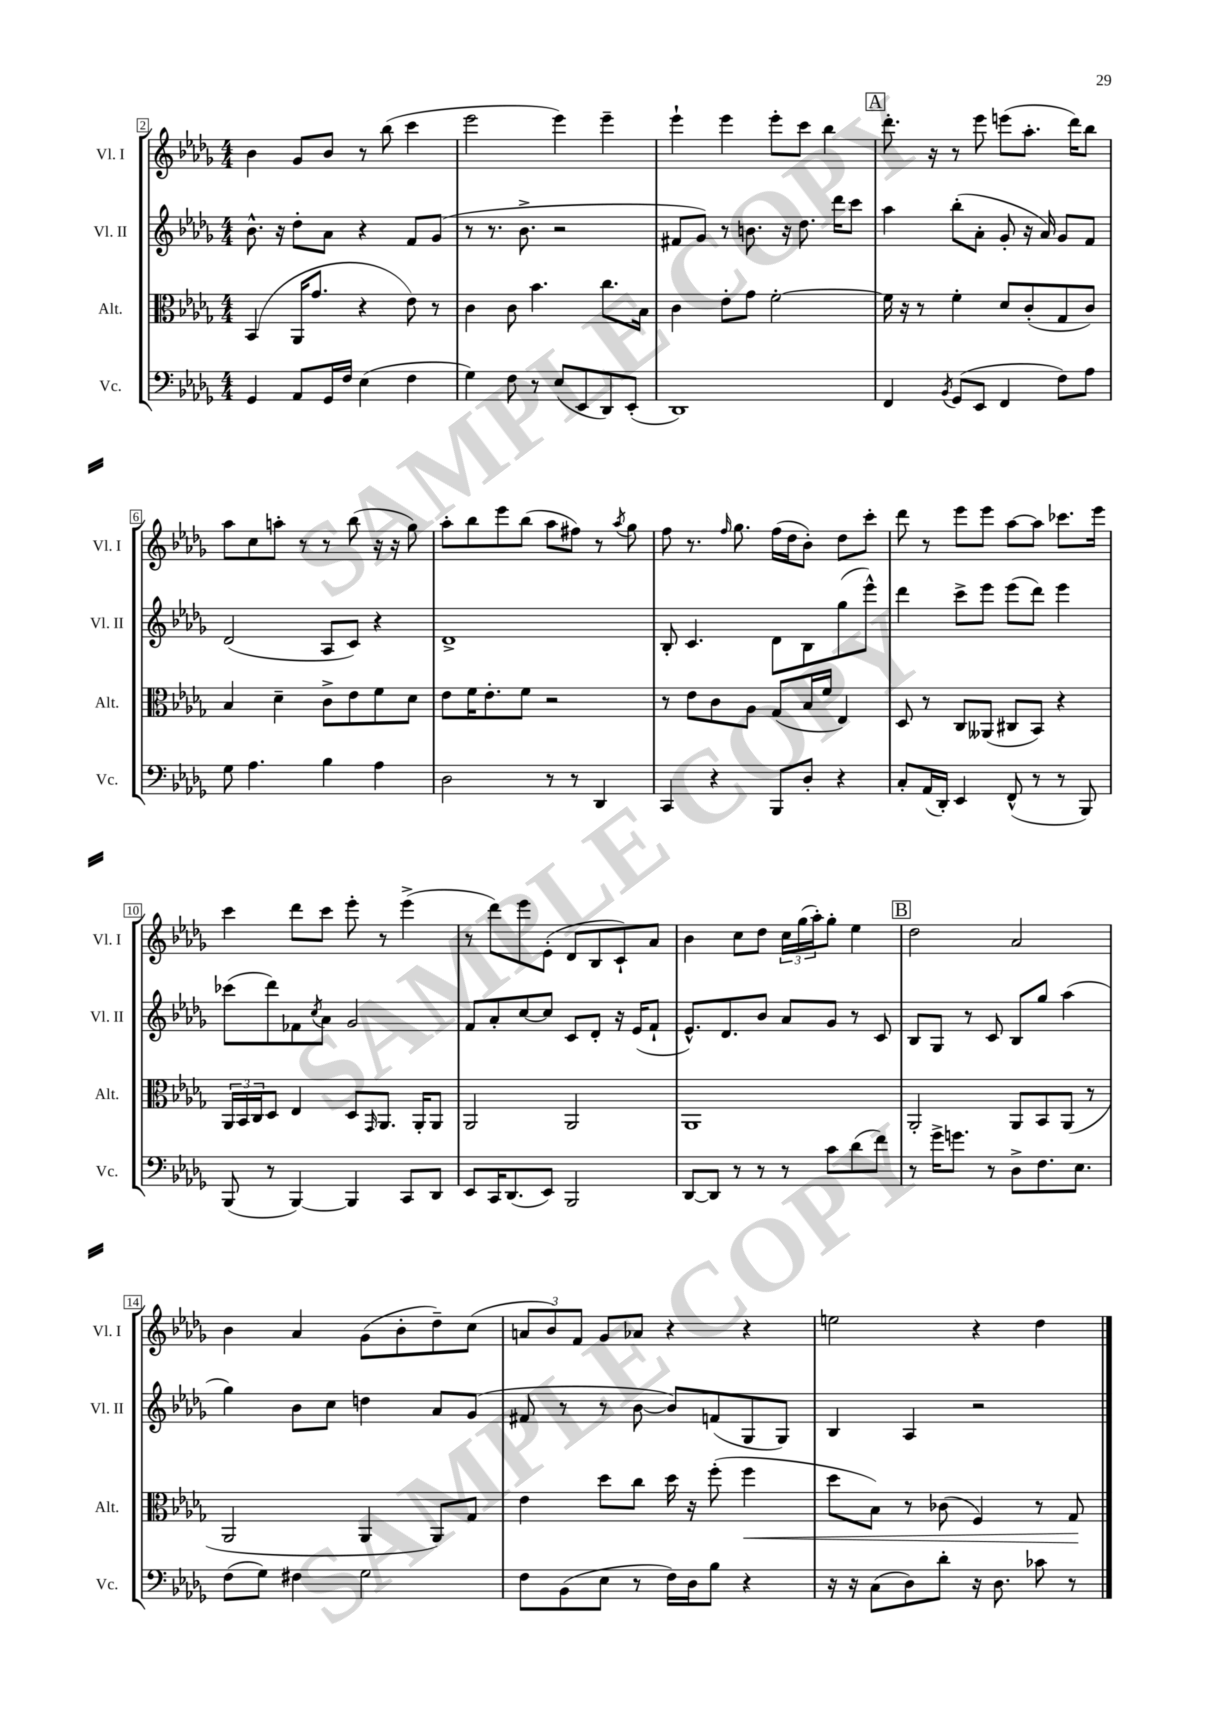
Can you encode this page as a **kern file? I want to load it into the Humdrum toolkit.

**kern	**kern	**kern	**kern
*staff4	*staff3	*staff2	*staff1
*clefF4	*clefC3	*clefG2	*clefG2
*k[b-e-a-d-g-]	*k[b-e-a-d-g-]	*k[b-e-a-d-g-]	*k[b-e-a-d-g-]
*M4/4	*M4/4	*M4/4	*M4/4
4GG-/	(4BB-/	8.b-^^\	4b-\
.	.	16r	.
8AA-/L	16AA-/LK	8dd-'\L	8g-/L
.	8.g-/J	.	.
16GG-/L	.	8a-\J	8b-/J
16F/JJ	.	.	.
(4E-\	4r	4r	8r
.	.	.	(8bb-\
4F\	8e-\)	8f/L	4ccc\
.	8r	(8g-/J	.
=	=	=	=
4G-\)	4c\	8r	2eee-\
.	.	8.r	.
8F\	8c\	.	.
.	.	8.b-^\	.
8r	4.b-\	.	.
(8E-/L	.	2r	4eee-\)
8EE-/	.	.	.
8DD-/)	8.cc\L	.	4eee-~\
(8EE-'/J	.	.	.
.	16B-\Jk	.	.
=	=	=	=
1DD-)	4c\	8f#/L	4eee-`\
.	.	8g-/J)	.
.	8e-'\L	8r	4eee-\
.	8g-\J	8.b\	.
.	[2f'\	.	8eee-'\L
.	.	16r	.
.	.	8.dd-\	8ccc\J
.	.	.	4bb-\
.	.	16ddd-\LK	.
.	.	8ccc\J	.
=	=	=	=
4FF/	16f\]	4aa-\	8.ddd-'\
.	16r	.	.
.	8r	.	.
.	.	.	16r
8qBB-/	.	.	.
(8GG-/L	4f'\	(8bb-'\L	8r
8EE-/J	.	8a-'\J	8eee-\
4FF/	8d-/L	8g-'/	(8eee\L
.	(8c'/	16r	8.aa-'\J
.	.	16a-/)	.
8F\L)	8G-/	8g-/L	.
.	.	.	16ddd-\LK)
8A-\J	8c/J)	8f/J	8bb-\J
=	=	=	=
8G-\	4B-/	(2d-/	8aa-\L
4.A-\	.	.	8cc\
.	4d-~\	.	8aa'\J
.	.	.	8r
4B-\	8c^\L	8A-/L	8r
.	8e-\	8c/J)	(8bb-\
4A-\	8f\	4r	16r
.	.	.	16r
.	8d-\J	.	8gg-\)
=	=	=	=
2D-\	8e-\L	1d-^	8aa-'\L
.	16f\K	.	8bb-\
.	8.e-'\	.	.
.	.	.	8eee-\
.	8f\J	.	(8bb-\J
8r	2r	.	8aa-\L
8r	.	.	8ff#\J)
4DD-/	.	.	8r
.	.	.	8qaa-/
.	.	.	8gg-\
=	=	=	=
4CC/	8r	8B-'/	8ff\
.	8e-\L	4.c/	8.r
4r	8c\	.	.
.	.	.	16qqff/
.	.	.	8.gg-\
.	8A-\J	.	.
8BBB-/L	(8G-/L	8d-\L	(16ff\LL
.	.	.	16dd-\J
8D-'/J	16B-/L	8B-\	8b-'\J)
.	16f/JJ	.	.
4r	4E-/)	(8gg-\	8dd-\L
.	.	8eee-^^\J)	8ccc'\J
=	=	=	=
8C'/L	8D-/	4ddd-\	8ddd-\
(16AA-/L	8r	.	8r
16DD-'/JJ)	.	.	.
4EE-/	8C/L	8ccc^\L	8eee-\L
.	(8AA--/J	8eee-\J	8eee-\J
(8FF^^/	8C#/L	(8eee-\L	[8aa-\L
8r	8BB-/J)	8ddd-\J)	8aa-\]J
8r	4r	4eee-\	8.ccc-\L
8BBB-/)	.	.	.
.	.	.	16eee-\Jk
=	=	=	=
(8BBB-/	24AA-/LL	(8ccc-\L	4ccc\
.	24BB-/	.	.
.	24C/J	.	.
8r	8D-/J	8ddd-\)	.
[4BBB-/)	4E-/	8f-\	8ddd-\L
.	.	8qcc/	.
.	.	8a-\J	8ccc\J
4BBB-/]	8D-/L	2g-/	8eee-'\
.	16qqGG-/	.	.
.	8.AA-/J	.	8r
8CC/L	.	.	(4eee-^\
.	16AA-'/LK	.	.
8DD-/J	8AA-/J	.	.
=	=	=	=
8EE-/L	2AA-/	8f/L	8r
16CC/K	.	8a-'/	8ddd-\L)
(8.DD-/	.	.	.
.	.	[8cc/	8eee-\
8EE-/J)	.	8cc/]J	(8e-'\J
2BBB-/	2AA-/	8c/L	8d-/L
.	.	8d-'/J	8B-/
.	.	16r	8c`/)
.	.	(16e-/LK	.
.	.	8f`/J	8a-/J
=	=	=	=
[8DD-/L	1AA-	8.e-^^/L)	4b-\
8DD-/]J	.	.	.
.	.	8.d-/	.
8r	.	.	8cc\L
8r	.	8b-/J	8dd-\J
8r	.	8a-/L	24cc\LL
.	.	.	(24gg-\
.	.	.	24aa-'\J)
8c\L	.	8g-/J	8gg-'\J
(8d-\	.	8r	4ee-\
8f\J)	.	8c/	.
=	=	=	=
8r	2AA-'/	8B-/L	2dd-\
16g-^\LK	.	8G-/J	.
8.g\J	.	.	.
.	.	8r	.
8r	.	8c/	.
8D-^\L	8AA-/L	8B-/L	2a-/
8.F\	8BB-/	8gg-/J	.
.	(8AA-/J	(4aa-\	.
8.E-\J	.	.	.
.	8r	.	.
=	=	=	=
(8F\L	2AA-/	4gg-\)	4b-\
8G-\J)	.	.	.
4F#\	.	8b-\L	4a-/
.	.	8cc\J	.
2G-\	4AA-/	4dd\	(8g-\L
.	.	.	8b-'\
.	8AA-/L)	8a-/L	8dd-~\)
.	8G-/J	(8g-/J	(8cc\J
=	=	=	=
8F\L	4e-\	8f#/	12a/L
.	.	.	12b-/)
(8BB-\	.	8r	.
.	.	.	12f/J
8E-\J	8dd-\L	8r	8g-/L
8r	8cc\J	[8b-\	8a-/J
16F\LL)	16dd-\	8b-/]L)	4r
16D-\J	16r	.	.
8B-\J	(8ff'\	(8f/	.
4r	4ff\	8G-/	4r
.	.	8G-/J)	.
=	=	=	=
16r	8dd-\L	4B-/	2ee\
16r	.	.	.
(8C\L	8B-\J)	.	.
8D-\)	8r	4A-/	.
8d-'\J	(8c-\	.	.
16r	4F/)	2r	4r
8.D-\	.	.	.
8c-\	8r	.	4dd-\
8r	8G-/	.	.
==	==	==	==
*-	*-	*-	*-
